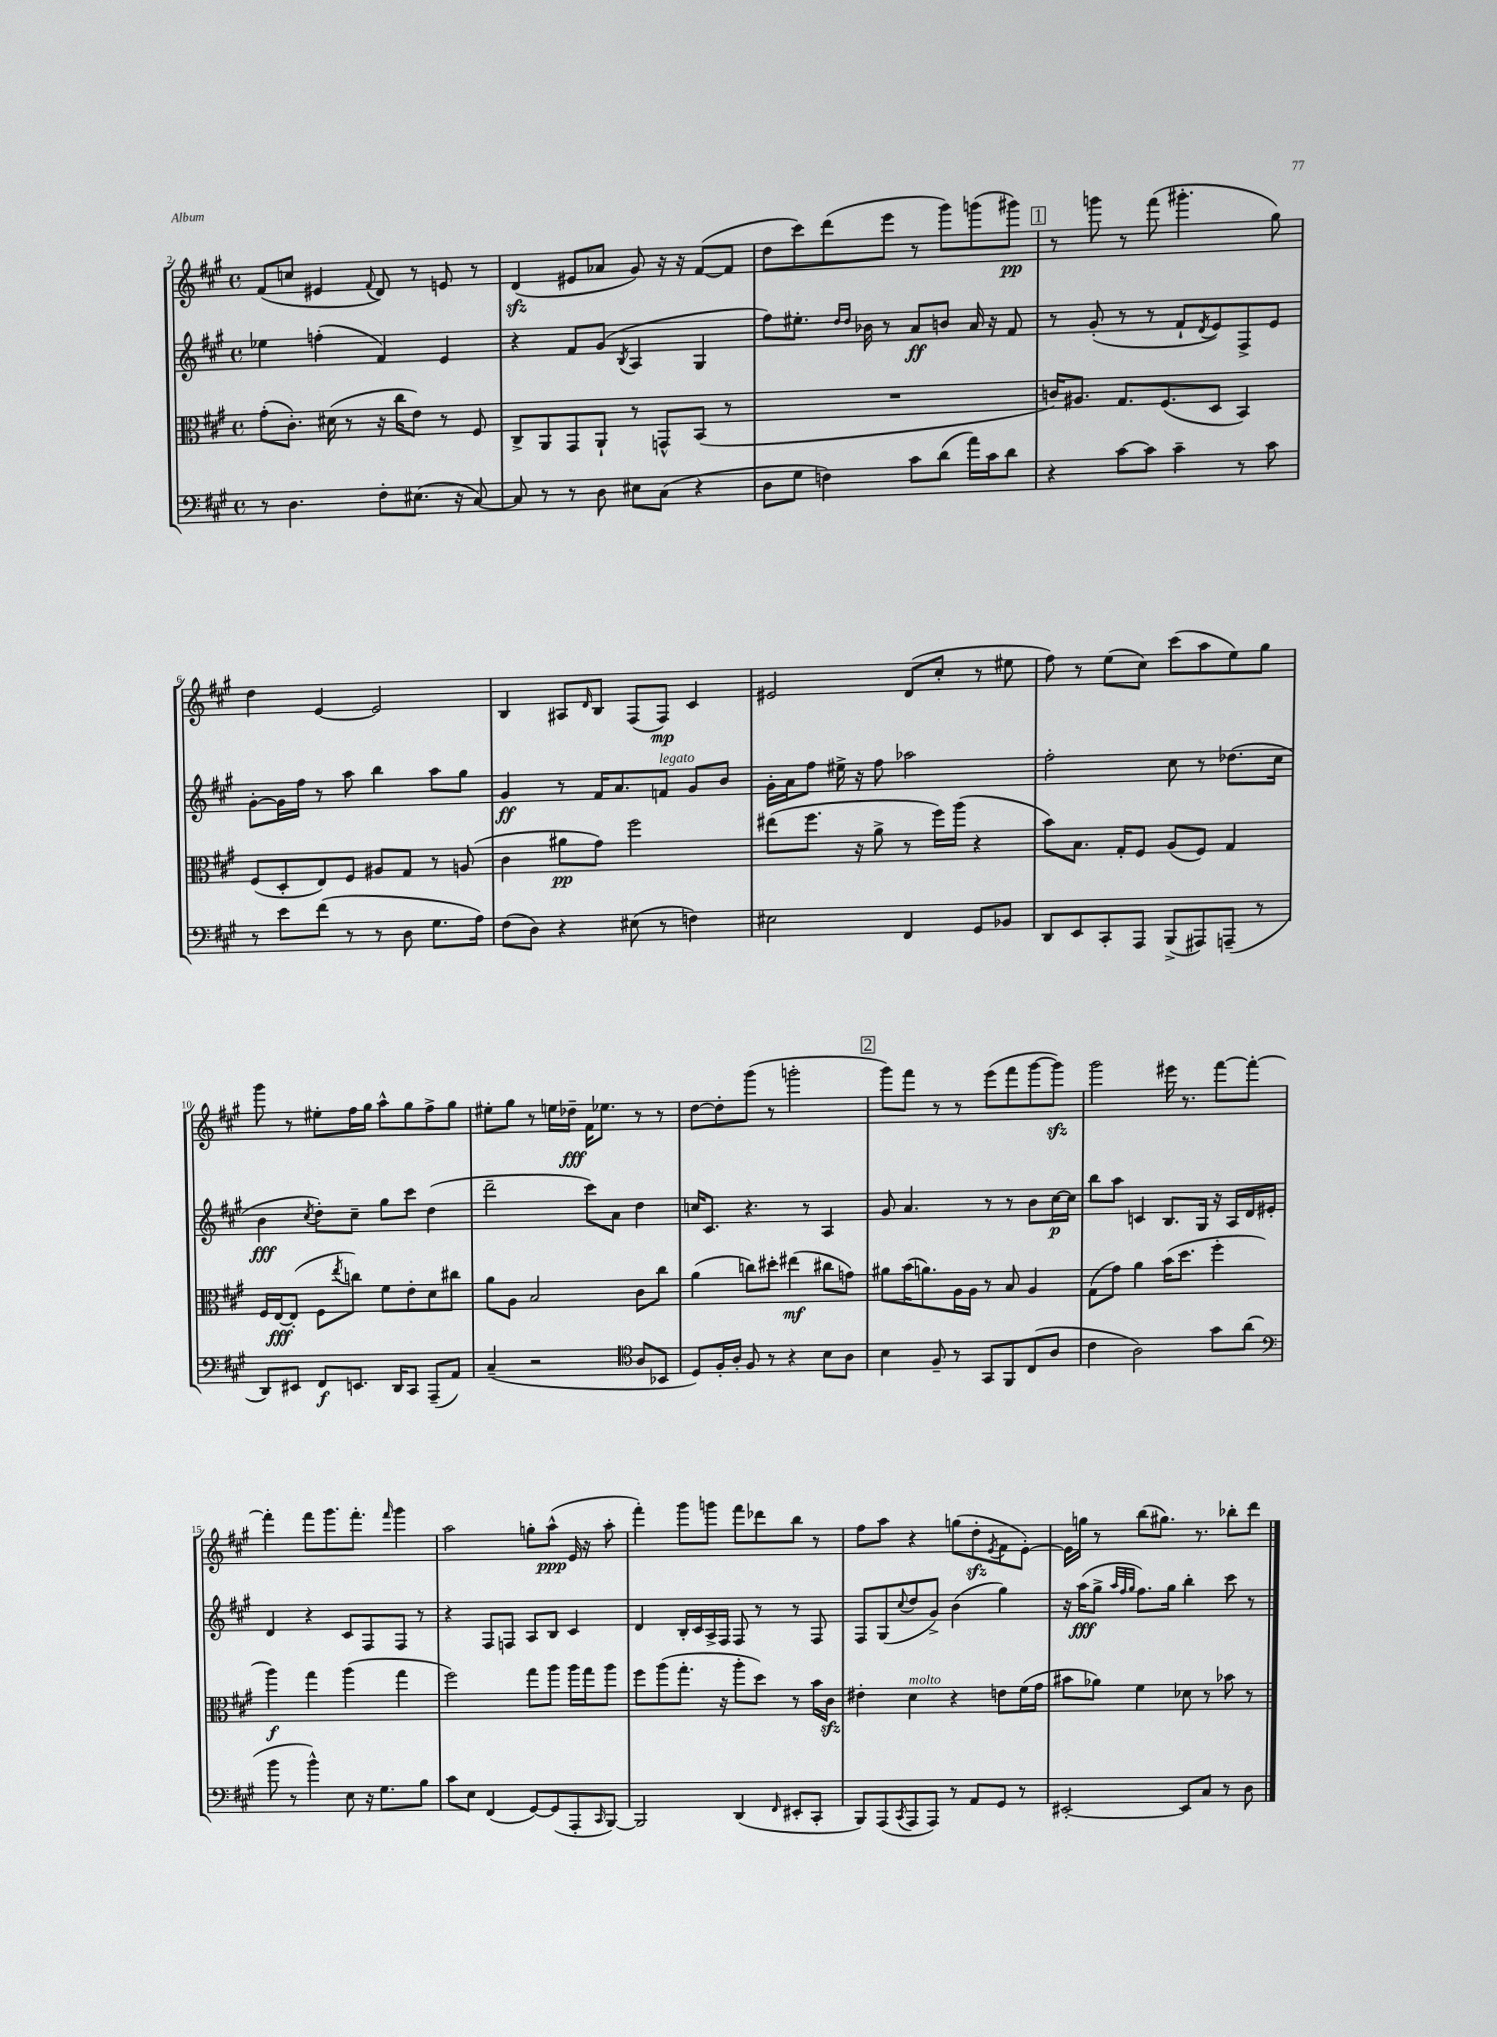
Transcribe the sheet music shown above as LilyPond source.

<<
\new StaffGroup <<
\new Staff = "s0" {
    \clef treble \key a \major \defaultTimeSignature \time 4/4
    fis'8( c''8 eis'4 \appoggiatura { fis'8 } d'8) r8 e'8 r8 |
    d'4\sfz( eis'8 aes'8 gis'8) r16 r16 fis'8~( fis'8 |
    d''8 cis'''8) d'''8( e'''8 r8 gis'''8) g'''8( gis'''8\pp) |
    \mark \markup { \box "1" } r8 g'''8 r8 fis'''8( gis'''4.-. gis''8) |
    d''4 e'4~ e'2 |
    b4 ais8 \grace { d'16 } b8 fis8( fis8\mp) cis'4 |
    eis'2 d'8( cis''8-. r8 eis''8 |
    fis''8) r8 e''8( cis''8) cis'''8( a''8 e''8) gis''8 |
    gis'''8 r8 eis''8-. fis''16 gis''16 a''8-^ gis''8 fis''8-> gis''8 |
    eis''8-. gis''8 r8 e''16 des''16--\fff fis'16 ees''8. r8 r8 |
    d''8~ d''8-. gis'''8( r8 g'''2-. |
    \mark \markup { \box "2" } gis'''8) fis'''8 r8 r8 e'''8( fis'''8 gis'''8~ gis'''8\sfz) |
    gis'''2 eis'''16 r8. fis'''8~ fis'''8~-. |
    fis'''4-. fis'''8 gis'''8. fis'''8.-. \grace { fis'''16 } gis'''4 |
    a''2 g''8-. a''8-^\ppp( e'16 r16 a''8-. |
    fis'''4-.) gis'''8 g'''8 fis'''8 des'''8 b''8 r8 |
    fis''8 a''8 r4 g''8( d''8-.\sfz \acciaccatura { e'8 } fis'8 e'8~-.) |
    e'16 g''16 r8 b''8( gis''8.) r8. bes''8-. d'''8 \bar "|." |
}
\new Staff = "s1" {
    \clef treble \key a \major \defaultTimeSignature \time 4/4
    ees''4 f''4-.( fis'4) e'4 |
    r4 fis'8 gis'8( \acciaccatura { b8 } a4 gis4 |
    fis''8) eis''8.-. \grace { d''16 d''16 } bes'16 r8 a'8\ff b'8 a'16 r16 fis'8 |
    \mark \markup { \box "1" } r8 gis'8-.( r8 r8 fis'8-! \acciaccatura { d'8 } e'8) fis8-> e'8 |
    gis'8~-. gis'16 fis''16 r8 a''8 b''4 a''8 gis''8 |
    gis'4\ff r8 fis'16 a'8. f'8^\markup { \italic "legato" } gis'8 b'8 |
    gis'16-. a'16 fis''8 eis''16-> r16 fis''8 aes''2 |
    fis''2-. cis''8 r8 des''8.( cis''16 |
    b'4\fff \acciaccatura { cis''8 } d''8-.) cis''8-- gis''8 cis'''8 d''4( |
    d'''2-- cis'''8) a'8 d''4 |
    c''16 cis'8. r4. r8 a4 |
    \mark \markup { \box "2" } gis'8 a'4. r8 r8 b'8 cis''16~\p cis''16 |
    b''8 a''8 c'4 b8. gis16 r16 a16 d'16 eis'16-. |
    d'4 r4 cis'8 fis8 fis8 r8 |
    r4 fis8 f8 a8 b8 cis'4 |
    d'4 b16-. cis'16 a16-> fis16 fis8 r8 r8 fis8 |
    fis8 gis8( \appoggiatura { cis''8 } d''8 gis'8->) b'4( gis''4) |
    r16 a''16\fff( gis''8-> \grace { a''32 fis''32 gis''32 } fis''8.) gis''16 b''4-. cis'''8 r8 \bar "|." |
}
\new Staff = "s2" {
    \clef alto \key a \major \defaultTimeSignature \time 4/4
    gis'8-.( cis'8.-.) dis'16( r8 r16 cis''16 e'8) r8 fis8 |
    cis8-> a,8 gis,8 a,8-! r8 g,8-^ b,8( r8 |
    R1 |
    \mark \markup { \box "1" } c'16) ais8. gis8. fis8.( d8 b,4) |
    fis8( d8-. e8) fis8 ais8 gis8 r8 a8( |
    cis'4 ais'8\pp gis'8) fis''2 |
    eis''8( fis''8. r16 a'8-> r8 fis''16) a''16( r4 |
    b'8) b8. gis16-. fis8 a8( fis8) gis4 |
    fis16 e16~\fff e8-.( fis8 \acciaccatura { e''8 } c''8) fis'8 e'8-. d'8 cis''8 |
    a'8 a8 b2 cis'8 cis''8 |
    a'4( c''8) dis''8-. eis''4\mf( cis''8 g'8) |
    \mark \markup { \box "2" } ais'8 b'16( a'8.) a16 a16 r8 b8 a4 |
    gis8( gis'8) a'4 b'16( d''8. fis''4-. |
    a''4\f) gis''4 a''4( gis''4 |
    fis''2) gis''8 a''8 a''16 gis''16 a''8 |
    fis''8 a''8( gis''8.-. r16 a''8-. d''8) r8 b'16 cis'16\sfz |
    eis'4-. d'4^\markup { \italic "molto" } r4 e'8 fis'16( gis'16 |
    bis'8 aes'8) fis'4 des'8 r8 bes'8 r8 \bar "|." |
}
\new Staff = "s3" {
    \clef bass \key a \major \defaultTimeSignature \time 4/4
    r8 d4. fis8-. eis8.( r16 cis8~) |
    cis8 r8 r8 d8 eis8 cis8( r4 |
    d8 gis8 f4) cis'8 d'8( a'16) cis'16 d'8 |
    \mark \markup { \box "1" } r4 cis'8~ cis'8 cis'4-- r8 cis'8 |
    r8 e'8 fis'8( r8 r8 d8 gis8. a16) |
    fis8( d8) r4 eis8( r8 f4) |
    eis2 fis,4 gis,8 bes,8 |
    d,8 e,8 cis,8-. a,,8 b,,8->( ais,,8) a,,8--( r8 |
    d,8) eis,8 fis,8\f e,8. d,16 cis,8 a,,8--( a,8) |
    cis4--( r2 \clef tenor a8 bes,8 |
    d8) fis16-. a16-. fis8 r8 r4 b8 a8 |
    \mark \markup { \box "2" } b4 fis8-- r8 gis,8 fis,8 cis8( a8 |
    cis'4 a2) gis'8 a'8( |
    \clef bass b'8 r8 b'4-^) e8 r16 gis8. b8 |
    cis'8 e8 fis,4( gis,8~) gis,8( a,,8-. \grace { cis,16 } b,,8~) |
    b,,2 d,4( \grace { fis,16 } eis,8-. cis,8-. |
    b,,8) a,,8( \acciaccatura { cis,8 } a,,8 a,,8) r8 a,8 gis,8 r8 |
    eis,2~-. eis,8 cis8 r8 d8 \bar "|." |
}
>>
>>
\layout { \context { \Score currentBarNumber = #2 } }
